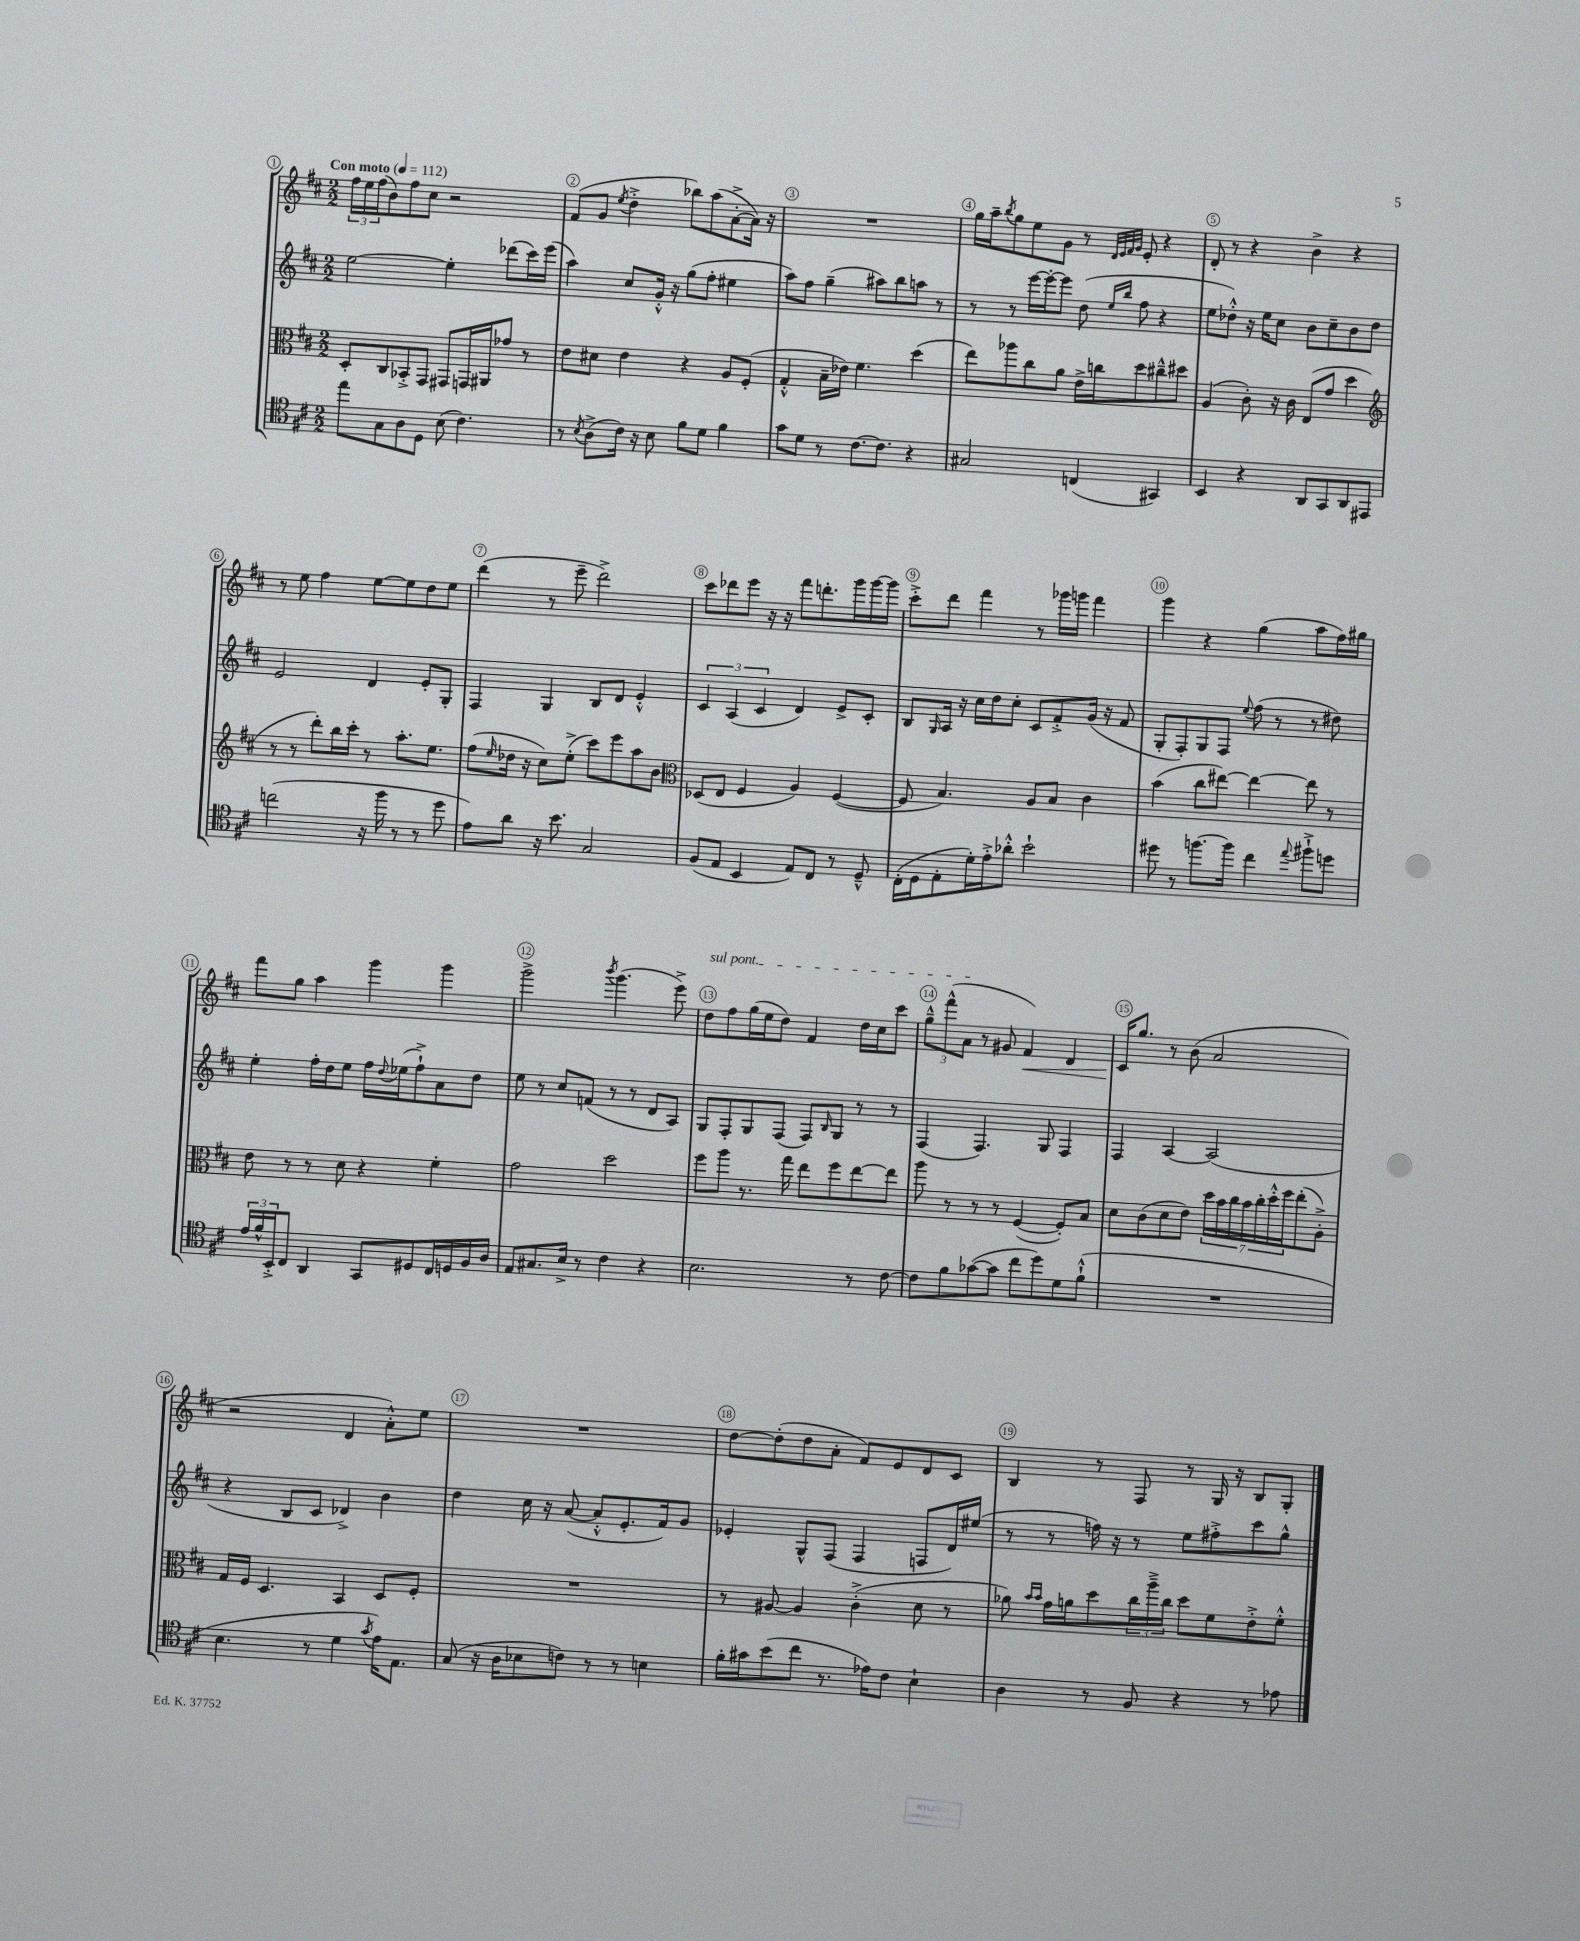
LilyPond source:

<<
\new StaffGroup <<
\new Staff = "s0" {
    \clef treble \key d \major \numericTimeSignature \time 2/2 \tempo "Con moto" 4 = 112
    \tuplet 3/2 { fis''16 e''16 fis''16( } b'8) fis''8 cis''8 r2 |
    fis'8( g'8 \acciaccatura { e''8 } d''4-.-> bes''8) a''8( a'8~-.-> a'16) r16 |
    R1 |
    g''16 a''16-- \acciaccatura { b''8 } g''8 e''8 g'8 r8 \grace { d'32 e'32 fis'32 g'32 } e'8-. r4 |
    d'8-. r8 r4 b'4-> r4 |
    r8 e''8 fis''4 e''8~ e''8 d''8 e''8 |
    d'''4( r8 e'''8-- d'''2->) |
    cis'''8 des'''8 e'''8 r16 r16 fis'''8 d'''8.-. g'''16 g'''16~ g'''16 |
    cis'''8-.-> d'''8 fis'''4 r8 ges'''16 g'''16 fis'''4 |
    g'''4 r4 g''4( a''8 fis''16) gis''16 |
    fis'''8 g''8 a''4 g'''4 g'''4 |
    g'''2-> \acciaccatura { b'''8 } g'''4.( e'''8->) |
    \once \override TextSpanner.bound-details.left.text = \markup { \italic "sul pont." } d''8\startTextSpan fis''8 g''16( e''16 d''8) fis'4 d''16 cis''16 cis'''8 |
    \tuplet 3/2 { g''8---^ fis'''8-^( a'8\stopTextSpan } r8 gis'8 fis'4\<) d'4 |
    cis'16\! g''8. r8 b'8( a'2 |
    r2 d'4 a'8-.-^) e''8 |
    R1 |
    d''8~ d''8-.( d''8 a'8-. fis'8) e'8 d'8 cis'8 |
    b4 r8 fis8 r8 g16 r16 b8 g8-. \bar "|." |
}
\new Staff = "s1" {
    \clef treble \key d \major \numericTimeSignature \time 2/2
    e''2~ e''4-. des'''8( cis'''16) e'''16( |
    a''4) cis''8 g'16-.-^ r16 g''8( fis''8-. eis''4 |
    a''8) fis''8 g''4--( ais''8) b''8 a''8 r8 |
    r8 r8 e'''16~ e'''16~-. e'''8 d''8( \grace { e''16 b''16 } fis''8 r4 |
    e''8 des''8-.-^) r16 e''16 cis''8 b'8 cis''8-- b'8 des''8 |
    e'2 d'4 e'8-. g8-. |
    fis4 g4 b8 d'8 e'4-.-^ |
    \tuplet 3/2 { cis'4 a4( cis'4 } d'4) e'8-> cis'8-. |
    b8 \grace { g16 } a16 r16 cis''16 d''16 cis''8-. cis'8 fis'8-.-> g'16( r16 fis'8 |
    g8-. fis8-.) g8 fis8 \appoggiatura { e''8 } fis''8( r8 r8 dis''8) |
    e''4-. fis''16-. d''16 e''8 fis''16 \appoggiatura { d''8 } ees''16( fis''8-!->) a'8 d''8 |
    e''8 r8 cis''8 f'8( r8 r8 d'8 a8) |
    g8 fis8-. g8 fis8( fis8) \grace { b16 } g8 r8 r8 |
    fis4( fis4.) g8 fis4 |
    fis4 a4~ a2( |
    r4 b8 cis'8 des'4->) b'4 |
    d''4 cis''16 r16 a'8~( a'8-.-^ e'8.-. fis'16) g'8 |
    ees'4-. g8-^ fis8( fis4 f8 d'16) eis''16( |
    r8 r8 f''16) r16 r8 e''8 fis''8-.-> cis'''8 g''8-^ \bar "|." |
}
\new Staff = "s2" {
    \clef alto \key d \major \numericTimeSignature \time 2/2
    d8-. cis8 bes,8-.-> g,8 gis,8 g,16 ais,16 ges'8 r8 |
    e'8 dis'8 e'4 r4 a8 fis8-.( |
    g4-.-^ b16-- ees'16) fis'4. d''4( |
    e''8) aes''8 cis''8 a'8 e'16-> c''16 d''8 cis''8---^ dis''8 |
    a4( cis'8-.) r16 cis'16 e8( g'8 d''4 |
    \clef treble r8 r8 d'''8-.) b''16 cis'''16-. r8 a''8.-. e''8. |
    fis''8( \grace { e''16 } des''16 r16 cis''8) e''8-.->( cis'''8) e'''8 a''8 b'8 |
    \clef alto des8( e8 fis4 a4) fis4~( |
    fis8 b4.) a8 b8 cis'4 |
    b'4( cis''8 eis''8~) eis''4~ eis''8 r8 |
    e'8 r8 r8 d'8 r4 fis'4-. |
    g'2 d''2 |
    fis''8 a''8 r8. g''16 e''8 fis''8 e''8~ e''8 |
    a''8 r8 r8 r8 fis4~( fis8-.) b8 |
    d'8 cis'8( d'8 e'8) \tuplet 7/4 { d''16 b'16 cis''16 b'16 cis''16-. d''16-.-^ fis''16 } e''8-.( a8-.->) |
    g16 fis16 d4. b,4 d8 fis8-. |
    R1 |
    r8 ais8~ ais4 cis'4-.->( d'8 r8 |
    aes'8) \grace { b'16 b'16 } g'16 a'16 d''8 \tuplet 3/2 { cis''16 a''16---> cis''16 } d''8 fis'8 e'8-.-> fis'8-.-^ \bar "|." |
}
\new Staff = "s3" {
    \clef tenor \key d \major \numericTimeSignature \time 2/2
    e''8 g8 a8 d8 b8( cis'4.) |
    r8 \acciaccatura { b8 } a8->( cis'16) r16 b8 fis'8 d'8 fis'4 |
    g'8 d'8 r8 cis'8.~ cis'8. r4 |
    gis2 c4( gis,4) |
    b,4 r4 a,8 g,8 a,8 eis,8 |
    c''2( r16 fis''16 r8 r8 d''8 |
    e'8) a'8 r16 b'8. g2 |
    fis8( e8 b,4 e8) cis8 r8 d8---^ |
    cis16-.( d16 e8-. d'16-.) e'16-.-> aes'8-.-^ b'2-! |
    dis''8 r8 f''8.~ f''16 cis''4 \appoggiatura { e''8 } fis''8-!-> d''8 |
    \tuplet 3/2 { e'16 fis'16-^ b,16-.-> } cis8 a,4 g,8 dis8 cis16 d16 fis16 a16 |
    e8 gis8. b16-> r8 cis'4 r4 |
    b2. r8 cis'8~ |
    cis'8 fis'8 ges'8~( ges'8 cis''8 d''8) d'8 fis'8-!-^( |
    R1 |
    b4. r8 d'4 \acciaccatura { g'8 } e'16) e8. |
    g8( r16 a16 bes8 c'8) r8 r8 b4 |
    fis'16-. gis'16 b'8( cis''8 r8. ees'16) cis'8 b4-! |
    a4 r8 fis8 r4 r8 ees'8 \bar "|." |
}
>>
>>
\layout { \context { \Score \override BarNumber.break-visibility = ##(#f #t #t) barNumberVisibility = #all-bar-numbers-visible \override BarNumber.stencil = #(make-stencil-circler 0.1 0.3 ly:text-interface::print) } }
